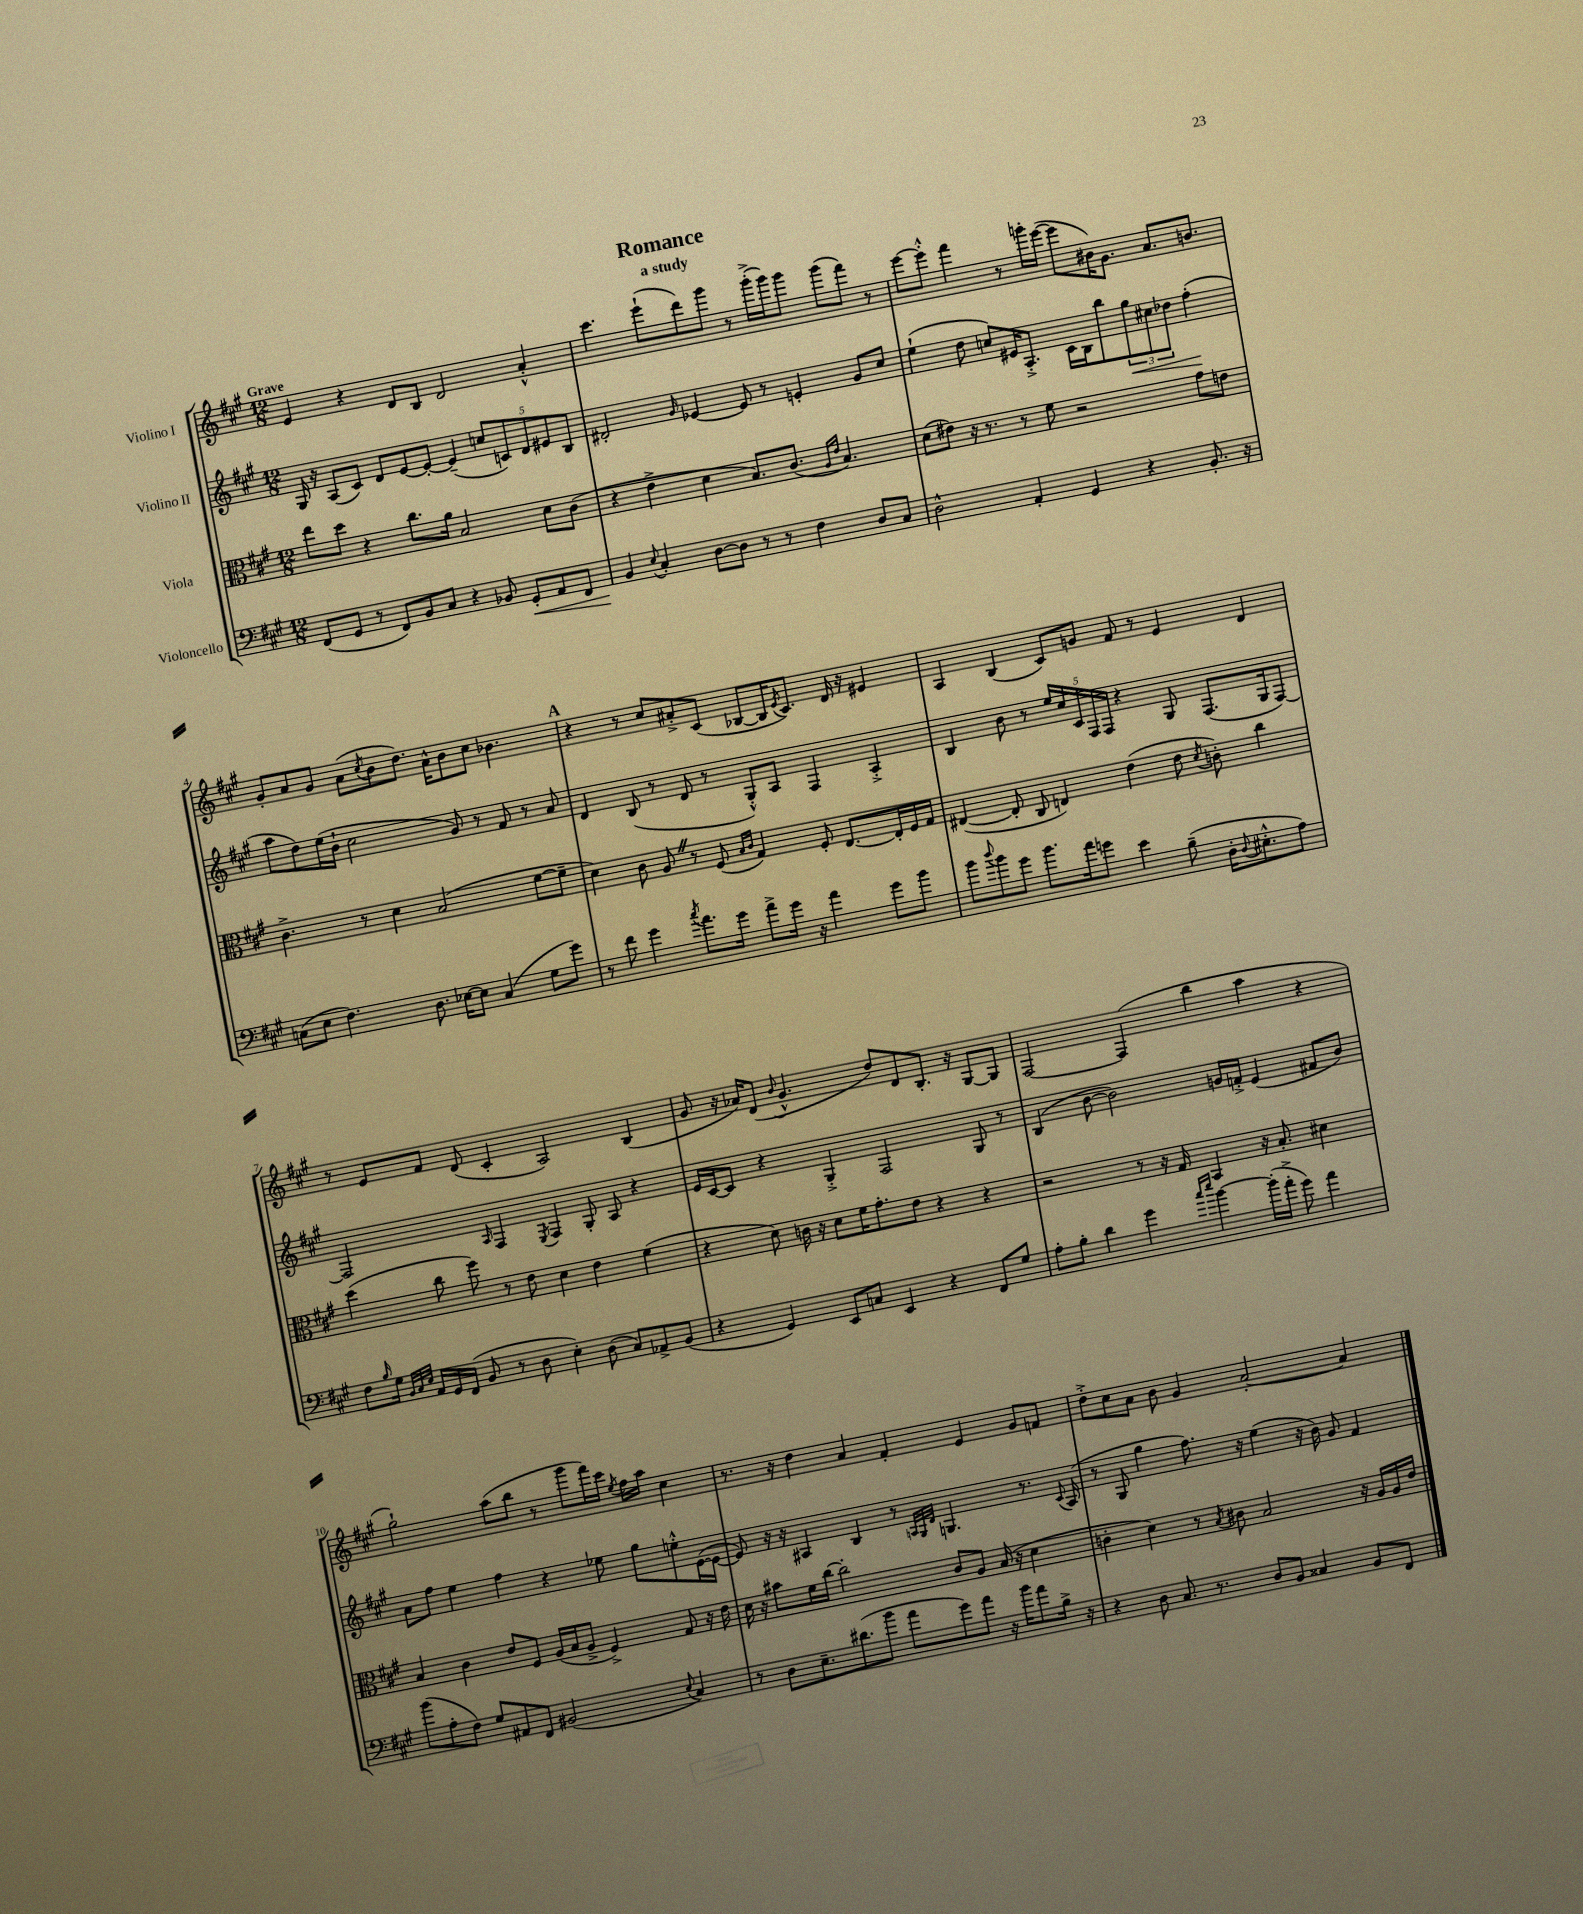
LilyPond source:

\header { title = "Romance" subtitle = "a study" }
<<
\new StaffGroup <<
\new Staff = "s0" \with { instrumentName = "Violino I" } {
    \clef treble \key a \major \numericTimeSignature \time 12/8 \tempo "Grave"
    e'4 r4 d'8 b8 d'2 a'4-.-^ |
    cis'''4. e'''8-!( d'''8) gis'''8 r8 gis'''16-.->( gis'''16) gis'''8 gis'''8( fis'''8) r8 |
    e'''8~ e'''8-.-^ fis'''4 r8 g'''16-. e'''16~( e'''8 bis'16) gis'8. a'8. b'8. |
    gis'8-. a'8 gis'8 a'8( \acciaccatura { cis''8 } b'8 d''8.) a'16-^ b'8 cis''8 bes'4. |
    \mark \markup { \bold "A" } r4 r8 cis''8 ais'8-.-> cis'8( bes8~ bes16 \acciaccatura { e'8 } cis'8.) d'16 r16 eis'4 |
    a4 b4( cis'8) g'8 fis'8 r8 e'4 d'4 |
    r8 e'8 fis'8 d'8( cis'4-. a2) b4( |
    gis'8 r16 aes'16) d'8( \appoggiatura { b'8 } gis'4.-^ d''8) d'8 b8.-. r16 gis8~ gis8 |
    fis2~ fis4( b''4 a''4 r4 |
    gis''2-!) a''8( b''8 r8 gis'''8 fis'''16) cis'''16 \acciaccatura { e''8 } fis''16 a''16 cis''4 |
    r8. r16 d''4 a'4 fis'4-. e'4 gis'8 f'8 |
    d''8-.-> cis''8 a'8 b'8 gis'4 a'2~-. a'4 \bar "|." |
}
\new Staff = "s1" \with { instrumentName = "Violino II" } {
    \clef treble \key a \major \numericTimeSignature \time 12/8
    gis16 r16 a8( cis'8) d'8 e'8~ e'8~-. e'4--( \tuplet 5/4 { c''8 c'8) d'8 eis'8 b8 } |
    dis'2-. \grace { gis'16 } ees'4~ ees'8 r8 e'4-. gis'8 cis''8 |
    e''4-!( d''8 c''8) eis'16 a8.-.-> cis'16 b16 b''8 \tuplet 3/2 { gis''8\< cis''8 des''8 } fis''4-.\!( |
    a''8 d''8) e''16( b'16-! cis''2 gis'8) r8 fis'8 r8 a'8 |
    \mark \markup { \bold "A" } d'4 b8( r8 d'8 r8 gis8-.-^) a8 fis4 a4-.-> |
    b4 b'8 r8 \tuplet 5/4 { e''16 cis''16 cis'16 fis16 fis16 } r4 gis8 fis8.( gis16 fis8~) |
    fis2 \grace { a16 } fis4 \acciaccatura { e8 } fis4 gis8-. a8 r4 |
    e'16 cis'16~ cis'8 r4 gis4-.-> fis2 gis8 r8 |
    b4( b'8~ b'2) g'16 f'16-.-> e'4( fis'8 b'8) |
    a'8 fis''8 e''4 fis''4 r4 ees''8 gis''8 e''8-.-^ e'16~( e'16~ |
    e'8) r16 r16 ais4 b4 r8 \grace { a32 gis32 d'32 } g4. r8. \appoggiatura { cis'8 } a16( |
    r8 gis8 gis''4 fis''8.) r16 e''4( r16 b'16) gis'8 fis'4 \bar "|." |
}
\new Staff = "s2" \with { instrumentName = "Viola" } {
    \clef alto \key a \major \numericTimeSignature \time 12/8
    e''8 d''8 r4 cis''8. a'16 b2 d'8 cis'8( |
    r4 e'4-> d'4 b8.) cis'8.( \grace { a16 e'16 } b4.) |
    d'8( eis'8) r16 r8. r8 fis'8 r2 gis'8 e'8 |
    cis'4.-> r8 d'4 b2( fis'8~ fis'8-- |
    \mark \markup { \bold "A" } d'4) cis'8 a8 \once \override BreathingSign.text = \markup { \musicglyph "scripts.caesura.straight" } \breathe r8 fis8( \grace { b16 cis'16 } gis4) fis8-. e8.~ e16-. fis16 gis16 |
    eis4~( eis8-. cis8 e4) e'4( e'8 \acciaccatura { d'8 } c'8-.) cis''4 |
    d''4( cis''8 fis''8) r8 e'8 d'4 e'4 fis'4( |
    r4 d'8) c'16 r16 d'8 fis'16 gis'8.-. e'8 r4 r4 |
    r2 r8 r16 gis16 b,4 r16 b8.-. dis'4 |
    b4 cis'4 e'8 fis8 a16( b16 a8-> fis4->) gis8 r16 e'16 |
    d'16 r16 bis'8 fis'16 cis''16~ cis''2-. cis'8 a8 b16( r16 d'4 |
    c'4-. d'4) r8 \acciaccatura { b8 } cis'8 b2 r16 a16 a16 e'16 \bar "|." |
}
\new Staff = "s3" \with { instrumentName = "Violoncello" } {
    \clef bass \key a \major \numericTimeSignature \time 12/8
    fis,8( gis,8 r8 fis,8) b,8 cis8 r4 bes,8 gis,8-.\< a,8 fis,8 |
    b,4\! \appoggiatura { e8 } cis4-. d8~ d8 r8 r8 fis4 d8 cis8 |
    d2-^ a,4-. gis,4 r4 b,8.-. r16 |
    c8( e8 fis4.) d8. ees16~ ees8 c4( gis8 gis'8) |
    \mark \markup { \bold "A" } r8 fis'8 gis'4 \acciaccatura { cis''8 } a'8. gis'16 a'8-> gis'16 r16 a'4 gis'8 b'8 |
    b'8 \appoggiatura { d''8 } b'8 gis'8 b'8. a'16 g'8 e'4 b8--( d16-. \appoggiatura { d8 } eis8.-.-^ a8) |
    fis8 \grace { b16 } gis16 \grace { b,32 cis32 e32 } a,16 gis,16 fis,16( b,8 r8 d8 e4-.) d8( cis8) aes,8-> b,8( |
    r4 gis,4) e,8 c8 e,4 r4 fis,8 gis8 |
    a8-. b8-. d'4 gis'4 \grace { cis''16 e''16 } b'4~ b'16-.( a'16-.-> gis'8) a'4 |
    b'8( a8-. fis8) gis8 ais,8 fis,8 bis,2( \appoggiatura { e8 } cis4) |
    r8 d8 e8.-- dis'8.( b'8 a'8 gis'8) a'8 r16 b'16 a'8 b16-> r16 |
    r4 d8 cis8. r8. d8 b,8 cisis4 b,8 fis,8 \bar "|." |
}
>>
>>
